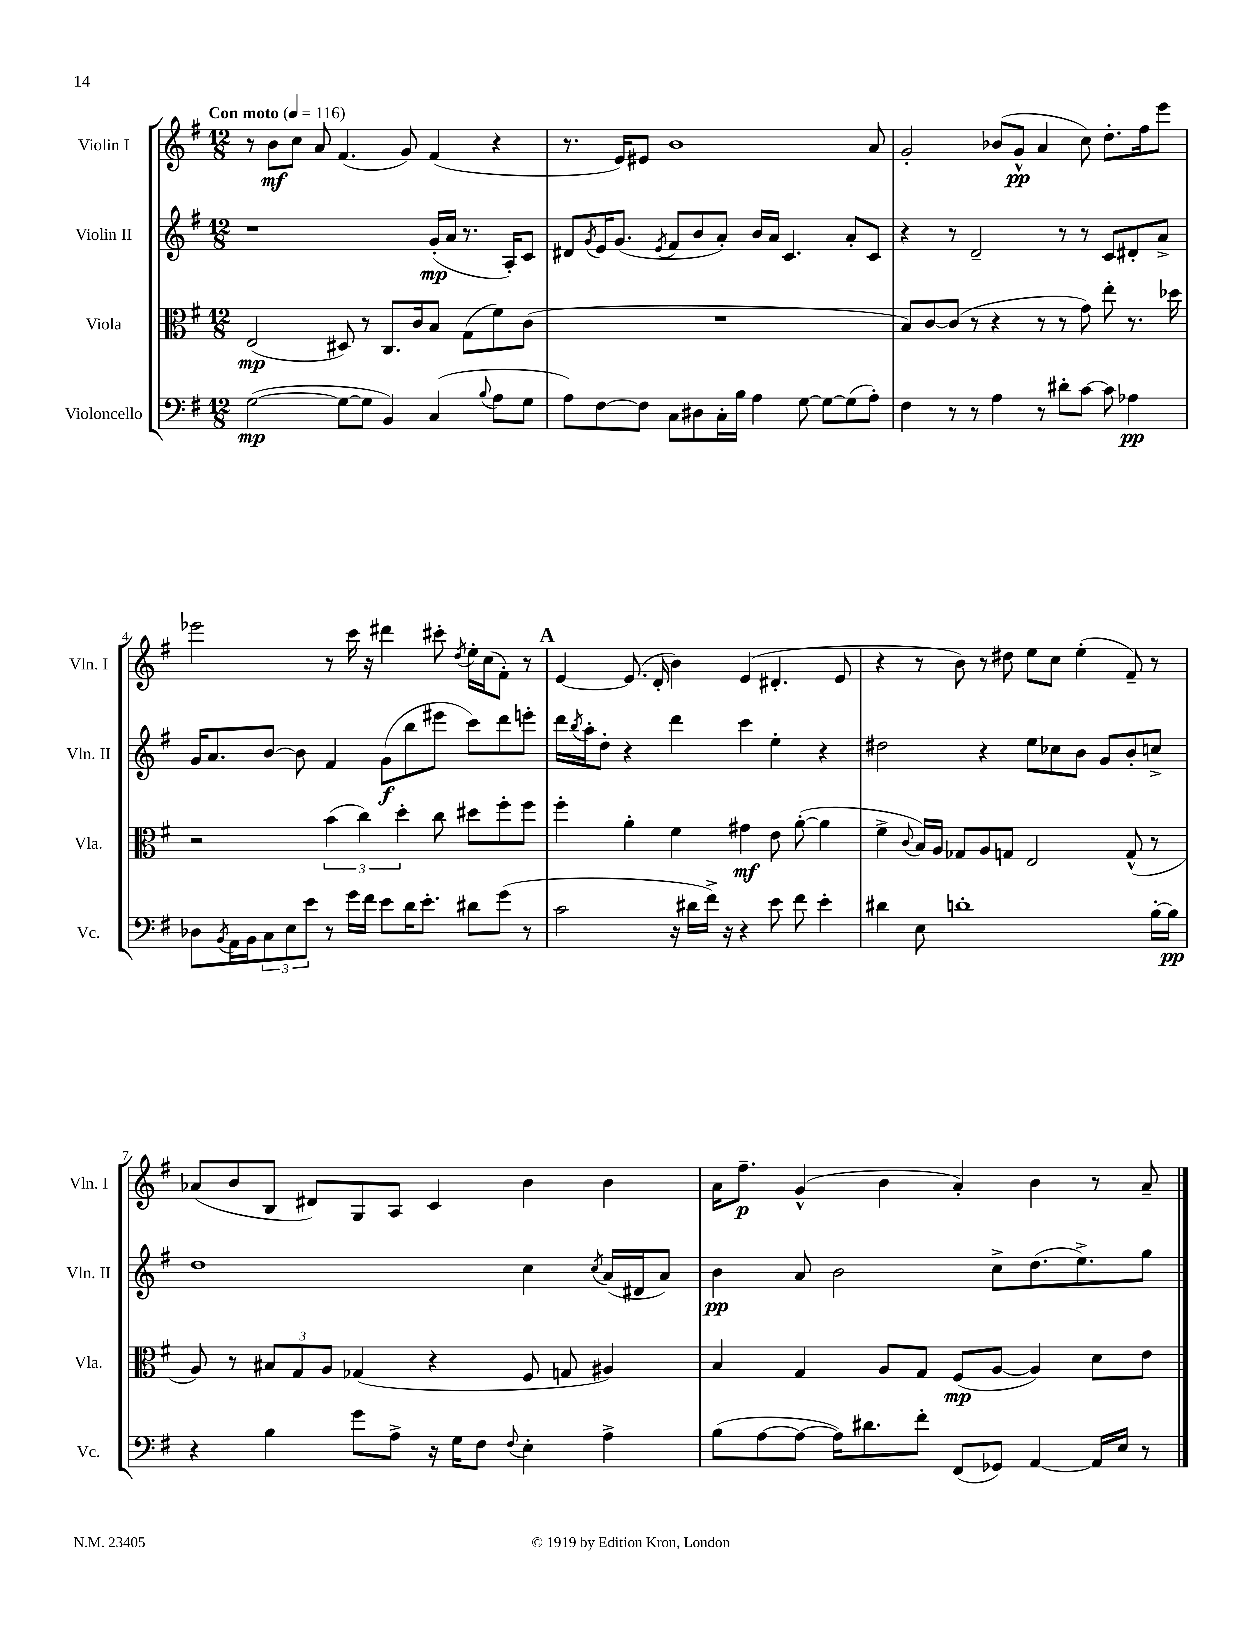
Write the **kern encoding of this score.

**kern	**kern	**kern	**kern
*staff4	*staff3	*staff2	*staff1
*clefF4	*clefC3	*clefG2	*clefG2
*k[f#]	*k[f#]	*k[f#]	*k[f#]
*M12/8	*M12/8	*M12/8	*M12/8
*MM116	*MM116	*MM116	*MM116
([2G\	(2E/	1r	8r
.	.	.	8b\L
.	.	.	8cc\J
.	.	.	8a/
8G\_L	8D#/)	.	(4.f#/
8G\]J	8r	.	.
4BB/)	8.C/L	.	.
.	.	.	8g/)
.	16c/k	.	.
(4C/	8B/J	(16g'/LL	(4f#/
.	.	16a/JJ	.
.	(8G\L	8.r	.
8qqB/	.	.	.
8A\L	8f#\)	.	4r
.	.	16A'/LK)	.
8G\J	(8c\J	8c/J	.
=	=	=	=
8A\L)	1.r	8d#/L	8.r
.	.	8qg/	.
[8F#\	.	16e/K	.
.	.	(8.g/J	16e/LK)
8F#\]J	.	.	8e#/J
.	.	8qe/	.
8C\L	.	8f#/L	1b
8D#\	.	8b/	.
16C'\L	.	8a'/J)	.
16B\JJ	.	.	.
4A\	.	16b/LL	.
.	.	16a/JJ	.
.	.	4.c/	.
[8G\	.	.	.
8G\_L	.	.	.
(8G\]	.	8a'/L	.
8A'\J)	.	8c/J	8a/
=	=	=	=
4F#\	8B/L)	4r	2g'/
.	[8c/	.	.
8r	(8c/]J	8r	.
8r	8r	2d~/	.
4A\	4r	.	(8b-/L
.	.	.	8g^^/J
8r	8r	.	4a/
8d#'\L	8r	8r	.
[8c\J	8g\)	8r	8cc\)
8c\]	8ee'\	8c/L	8.dd'\L
4A-\	8.r	8d#'/	.
.	.	.	16ff#\k
.	.	8a^/J	8eee\J
.	16dd-\	.	.
=	=	=	=
8D-\L	2r	16g/LK	2eee-\
.	.	8.a/	.
8qBB/	.	.	.
16AA\L	.	.	.
16BB\J	.	.	.
12C\	.	[8b/J	.
12E\	.	.	.
.	.	8b\]	.
12e\J	.	.	.
8r	(6b\	4f#/	8r
16g\LL	.	.	16ccc\
.	6cc\)	.	.
16f#\JJ	.	.	16r
8e\L	.	(8g\L	4ddd#\
.	6dd'\	.	.
16d\K	.	8bb\	.
8.e'\J	.	.	.
.	8cc\	8eee#\J	8ccc#'\
.	.	.	8qdd/
8d#\L	8dd#\L	8ccc\L)	16ee'\LL
.	.	.	(16cc\J
(8g\J	8ff#'\	8ddd\	8f#'\J)
8r	8ff#\J	8eee'\J	8r
=	=	=	=
2c\	4ff#'\	16ddd\LL	[4e/
.	.	8qbb/	.
.	.	16aa'\J	.
.	.	8dd'\J	.
.	4a'\	4r	(8.e/]
.	.	.	16d'/
16r	4f#\	4ddd\	4b\)
16d#\LL	.	.	.
16f#^\JJ)	.	.	.
16r	.	.	.
4r	4g#\	4ccc\	(4e/
8e\	8e\	4ee'\	4.d#'/
8f#\	([8a'\	.	.
4e'\	4a\]	4r	.
.	.	.	8e/
=	=	=	=
4d#\	4f#^\	2dd#\	4r
.	8qqc/	.	.
8E\	16B/LL)	.	8r
.	16A/JJ	.	.
1d'	8G-/L	.	8b\)
.	8A/	4r	8r
.	8G/J	.	8dd#\
.	2E/	8ee\L	8ee\L
.	.	8cc-\	8cc\J
.	.	8b\J	(4ee'\
.	.	8g/L	.
.	(8G^^/	8b'/	8f#~/)
[16B'\LL	8r	8cc^/J	8r
16B\]JJ	.	.	.
=	=	=	=
4r	8A/)	1dd	(8a-/L
.	8r	.	8b/
4B\	12B#/L	.	8B/J
.	12G/	.	.
.	.	.	8d#/L)
.	12A/J	.	.
8g\L	(4G-/	.	8G/
8A^\J	.	.	8A/J
16r	4r	.	4c/
16G\LK	.	.	.
8F#\J	.	.	.
8qqF#/	.	.	.
4E'\	8F#/	4cc\	4b\
.	8G/	.	.
.	.	8qcc/	.
4A^\	4A#/)	(16a/LL	4b\
.	.	16d#/J	.
.	.	8a/J)	.
=	=	=	=
(8B\L	4B/	4b\	16a\LK
.	.	.	8.ff#~\J
[8A\	.	.	.
8A\_J	4G/	8a/	(4g^^/
16A\]LK)	.	2b\	.
8.d#\	.	.	.
.	8A/L	.	4b\
8f#'\J	8G/J	.	.
(8FF#/L	(8F#/L	.	4a'/)
8GG-/J)	[8A/J	8cc^\L	.
[4AA/	4A/])	(8.dd\	4b\
.	.	8.ee^\)	.
16AA/]LL	8d\L	.	8r
16E/JJ	.	.	.
8r	8e\J	8gg\J	8a~/
==	==	==	==
*-	*-	*-	*-
